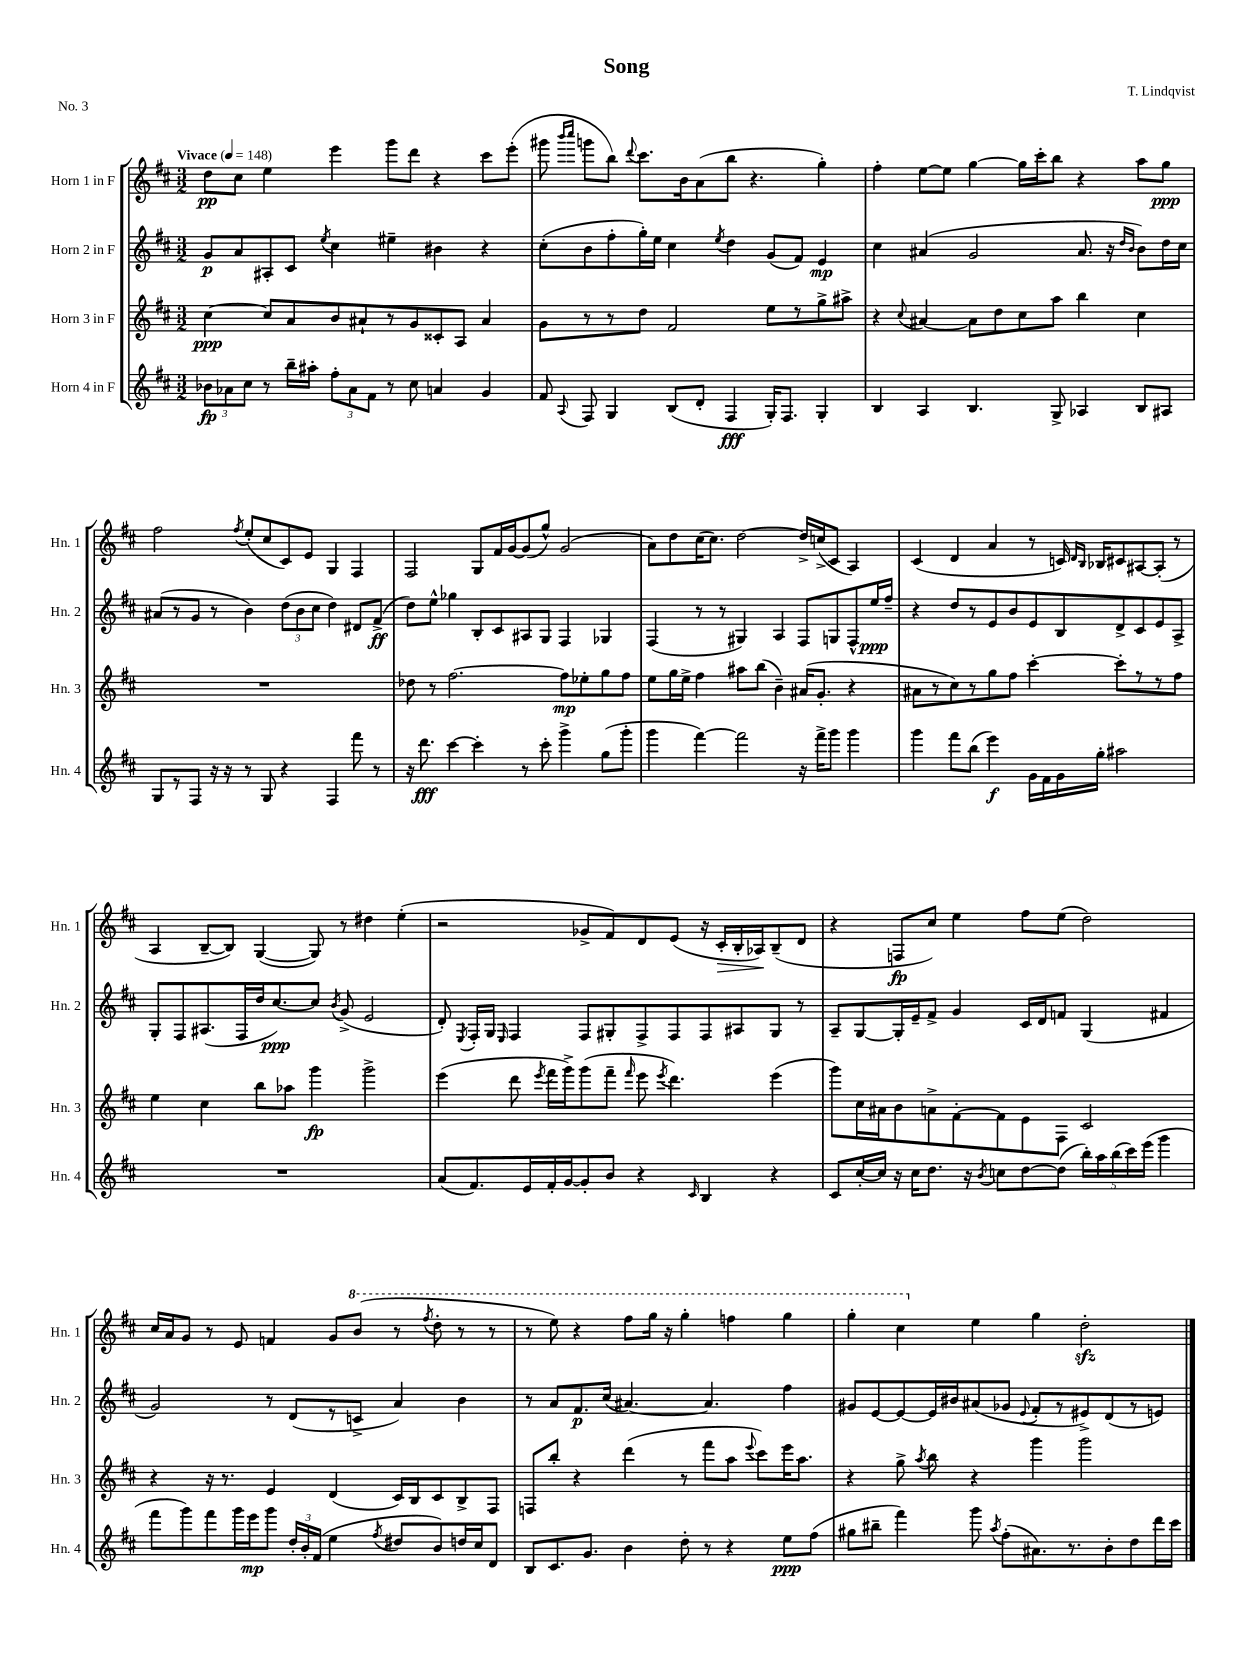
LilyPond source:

\header { title = "Song" composer = "T. Lindqvist" piece = "No. 3" }
<<
\new StaffGroup <<
\new Staff = "s0" \with { instrumentName = "Horn 1 in F" shortInstrumentName = "Hn. 1" } {
    \clef treble \key d \major \numericTimeSignature \time 3/2 \tempo "Vivace" 4 = 148
    \autoBeamOff d''8[\pp cis''8] e''4 e'''4 g'''8[ d'''8] r4 cis'''8[ e'''8]-.( |
    gis'''8 \grace { b'''16[ cis''''16] } g'''8[ b''8]) \appoggiatura { d'''8 } cis'''8.[ b'16 a'8( b''8] r4. g''4-.) |
    fis''4-. e''8[~ e''8] g''4~ g''16[ cis'''16-. b''8] r4 a''8[ g''8]\ppp |
    fis''2 \acciaccatura { fis''8 } e''8[-.( cis''8 cis'8) e'8] g4 fis4 |
    fis2 g8[ fis'16 g'16~ g'8( g''8]-^) g'2( |
    a'8[) d''8 cis''16( cis''8.]) d''2~ d''16[-> c''16->( cis'8] a4) |
    cis'4( d'4 a'4 r8 c'16) \grace { d'16[ b16] } bes16[ cis'8 ais8~ ais8]-.( r8 |
    a4 b8[~-- b8]) g4~( g8) r8 dis''4 e''4-.( |
    r2 ges'8[-> fis'8) d'8 e'8]( r16 cis'16[-.\> b16-. aes16\!) b8--( d'8] |
    r4 f8[\fp cis''8]) e''4 fis''8[ e''8]( d''2) |
    cis''16[ a'16 g'8] r8 e'8 f'4 g'8[ \ottava #1 b''8]( r8 \acciaccatura { fis'''8 } d'''8-. r8 r8 |
    r8 e'''8) r4 fis'''8[ g'''16] r16 g'''4-. f'''4 g'''4 |
    g'''4-. cis'''4 \ottava #0 e''4 g''4 d''2-.\sfz \bar "|." |
}
\new Staff = "s1" \with { instrumentName = "Horn 2 in F" shortInstrumentName = "Hn. 2" } {
    \clef treble \key d \major \numericTimeSignature \time 3/2
    \autoBeamOff g'8[\p a'8 ais8-. cis'8] \acciaccatura { e''8 } cis''4 eis''4-- bis'4 r4 |
    cis''8[-.( b'8 fis''8-. g''16-.) e''16] cis''4 \acciaccatura { e''8 } d''4 g'8[( fis'8]) e'4\mp |
    cis''4 ais'4( g'2 ais'8. r16 \grace { d''16[ b'16] } b'8[) d''16 cis''16] |
    ais'8[( r8 g'8] r8 b'4) \tuplet 3/2 { d''8[( b'8 cis''8] } d''4) dis'8[ fis'8]->\ff( |
    d''8[) e''8]-^ ges''4 b8[-. cis'8 ais8 g8] fis4 ges4 |
    fis4( r8 r8 gis4) a4 fis8[ g8 fis8-^ e''16\ppp fis''16]-- |
    r4 d''8[ r8 e'8 b'8 e'8 b8 d'8-> cis'8 e'8 a8]-> |
    g8[-. fis8 ais8.( fis16 d''16 cis''8.~\ppp) cis''8] \acciaccatura { b'8 } g'8->( e'2 |
    d'8-.) \acciaccatura { e8 } fis16[-. g16] \grace { e16 } fis4 fis8[ gis8-. fis8-> fis8 fis8 ais8 gis8] r8 |
    a8[-- g8~ g16-. e'16-- fis'8]-> g'4 cis'16[ d'16 f'8] g4( fis'4 |
    g'2) r8 d'8[( r8 c'8]-> a'4) b'4 |
    r8 a'8[ fis'8.\p cis''16]( ais'4.~) ais'4. fis''4 |
    gis'8[ e'8~ e'8~ e'16 bis'16 ais'8( ges'8] \appoggiatura { e'8 } fis'8[-. r8 eis'8->) d'8( r8 e'8]) \bar "|." |
}
\new Staff = "s2" \with { instrumentName = "Horn 3 in F" shortInstrumentName = "Hn. 3" } {
    \clef treble \key d \major \numericTimeSignature \time 3/2
    \autoBeamOff cis''4~\ppp cis''8[ a'8 b'8 ais'8-! r8 g'8 cisis'8-. a8] ais'4 |
    g'8[ r8 r8 d''8] fis'2 e''8[ r8 g''8-> ais''8]-> |
    r4 \appoggiatura { cis''8 } ais'4~ ais'8[ d''8 cis''8 a''8] b''4 cis''4 |
    R1. |
    des''8 r8 fis''2.~ fis''8[\mp ees''8-. g''8 fis''8] |
    e''8[ g''16 e''16]-> fis''4 ais''8[ b''8]( b'4--) ais'16[( g'8.]-. r4 |
    ais'8[ r8 cis''8) r8 g''8 fis''8] cis'''4~-. cis'''8[-. r8 r8 fis''8] |
    e''4 cis''4 b''8[ aes''8] g'''4\fp g'''2-> |
    e'''4( d'''8 \acciaccatura { e'''8 } fis'''16[ g'''16->) g'''8( fis'''8]-- \grace { fis'''16 } e'''8 \acciaccatura { e'''8 } d'''4.) e'''4( |
    g'''8[) cis''16 ais'16 b'8 a'8-> fis'8~-. fis'8 e'8 fis8] cis'2 |
    r4 r16 r8. e'4 d'4( cis'16[) b16 cis'8 b8-> fis8] |
    f8[ b''8]-. r4 d'''4( r8 fis'''8[ a''8] \appoggiatura { e'''8 } cis'''8[) e'''16 a''8.] |
    r4 g''8-> \acciaccatura { a''8 } b''8 r4 g'''4 g'''2 \bar "|." |
}
\new Staff = "s3" \with { instrumentName = "Horn 4 in F" shortInstrumentName = "Hn. 4" } {
    \clef treble \key d \major \numericTimeSignature \time 3/2
    \autoBeamOff \tuplet 3/2 { bes'8[\fp aes'8 cis''8] } r8 b''16[-- ais''16]-. \tuplet 3/2 { fis''8[-. aes'8 fis'8] } r8 cis''8 a'4 g'4 |
    fis'8 \appoggiatura { a8 } fis8 g4 b8[( d'8]-. fis4\fff g16[-.) fis8.] g4-. |
    b4 a4 b4. g8-> aes4 b8[ ais8] |
    g8[ r8 fis8] r16 r16 r8 g8 r4 fis4 fis'''8 r8 |
    r16 d'''8.\fff cis'''4~ cis'''4-. r8 cis'''8-. g'''4-> g''8[( g'''8]-. |
    g'''4 fis'''4~) fis'''2 r16 fis'''16[-> g'''8] g'''4 |
    g'''4 fis'''8[ b''8]( e'''4\f) g'16[ fis'16 g'16 g''16]-. ais''2 |
    R1. |
    a'8[( fis'8.) e'16 fis'16-. g'16~ g'8-. b'8] r4 \grace { cis'16 } b4 r4 |
    cis'8[ cis''16~-. cis''16] r16 cis''16[ d''8.] r16 \acciaccatura { b'8 } c''8[ d''8~ d''8]( \tuplet 5/4 { b''16[-.) a''16 b''16( cis'''16) e'''16]( } g'''4 |
    fis'''8[ g'''8) fis'''8 g'''16 e'''16\mp g'''8] \tuplet 3/2 { d''16[-. b'16-. fis'16]( } e''4 \acciaccatura { fis''8 } dis''8[ b'8) d''16 cis''16 d'8] |
    b8[ cis'8. g'8.] b'4 d''8-. r8 r4 e''8[\ppp fis''8]( |
    gis''8[ bis''8]-- fis'''4) g'''8 \acciaccatura { a''8 } fis''8[-.( ais'8.) r8. b'8-. d''8 d'''16 cis'''16] \bar "|." |
}
>>
>>
\layout { \context { \Score \remove "Bar_number_engraver" } }
